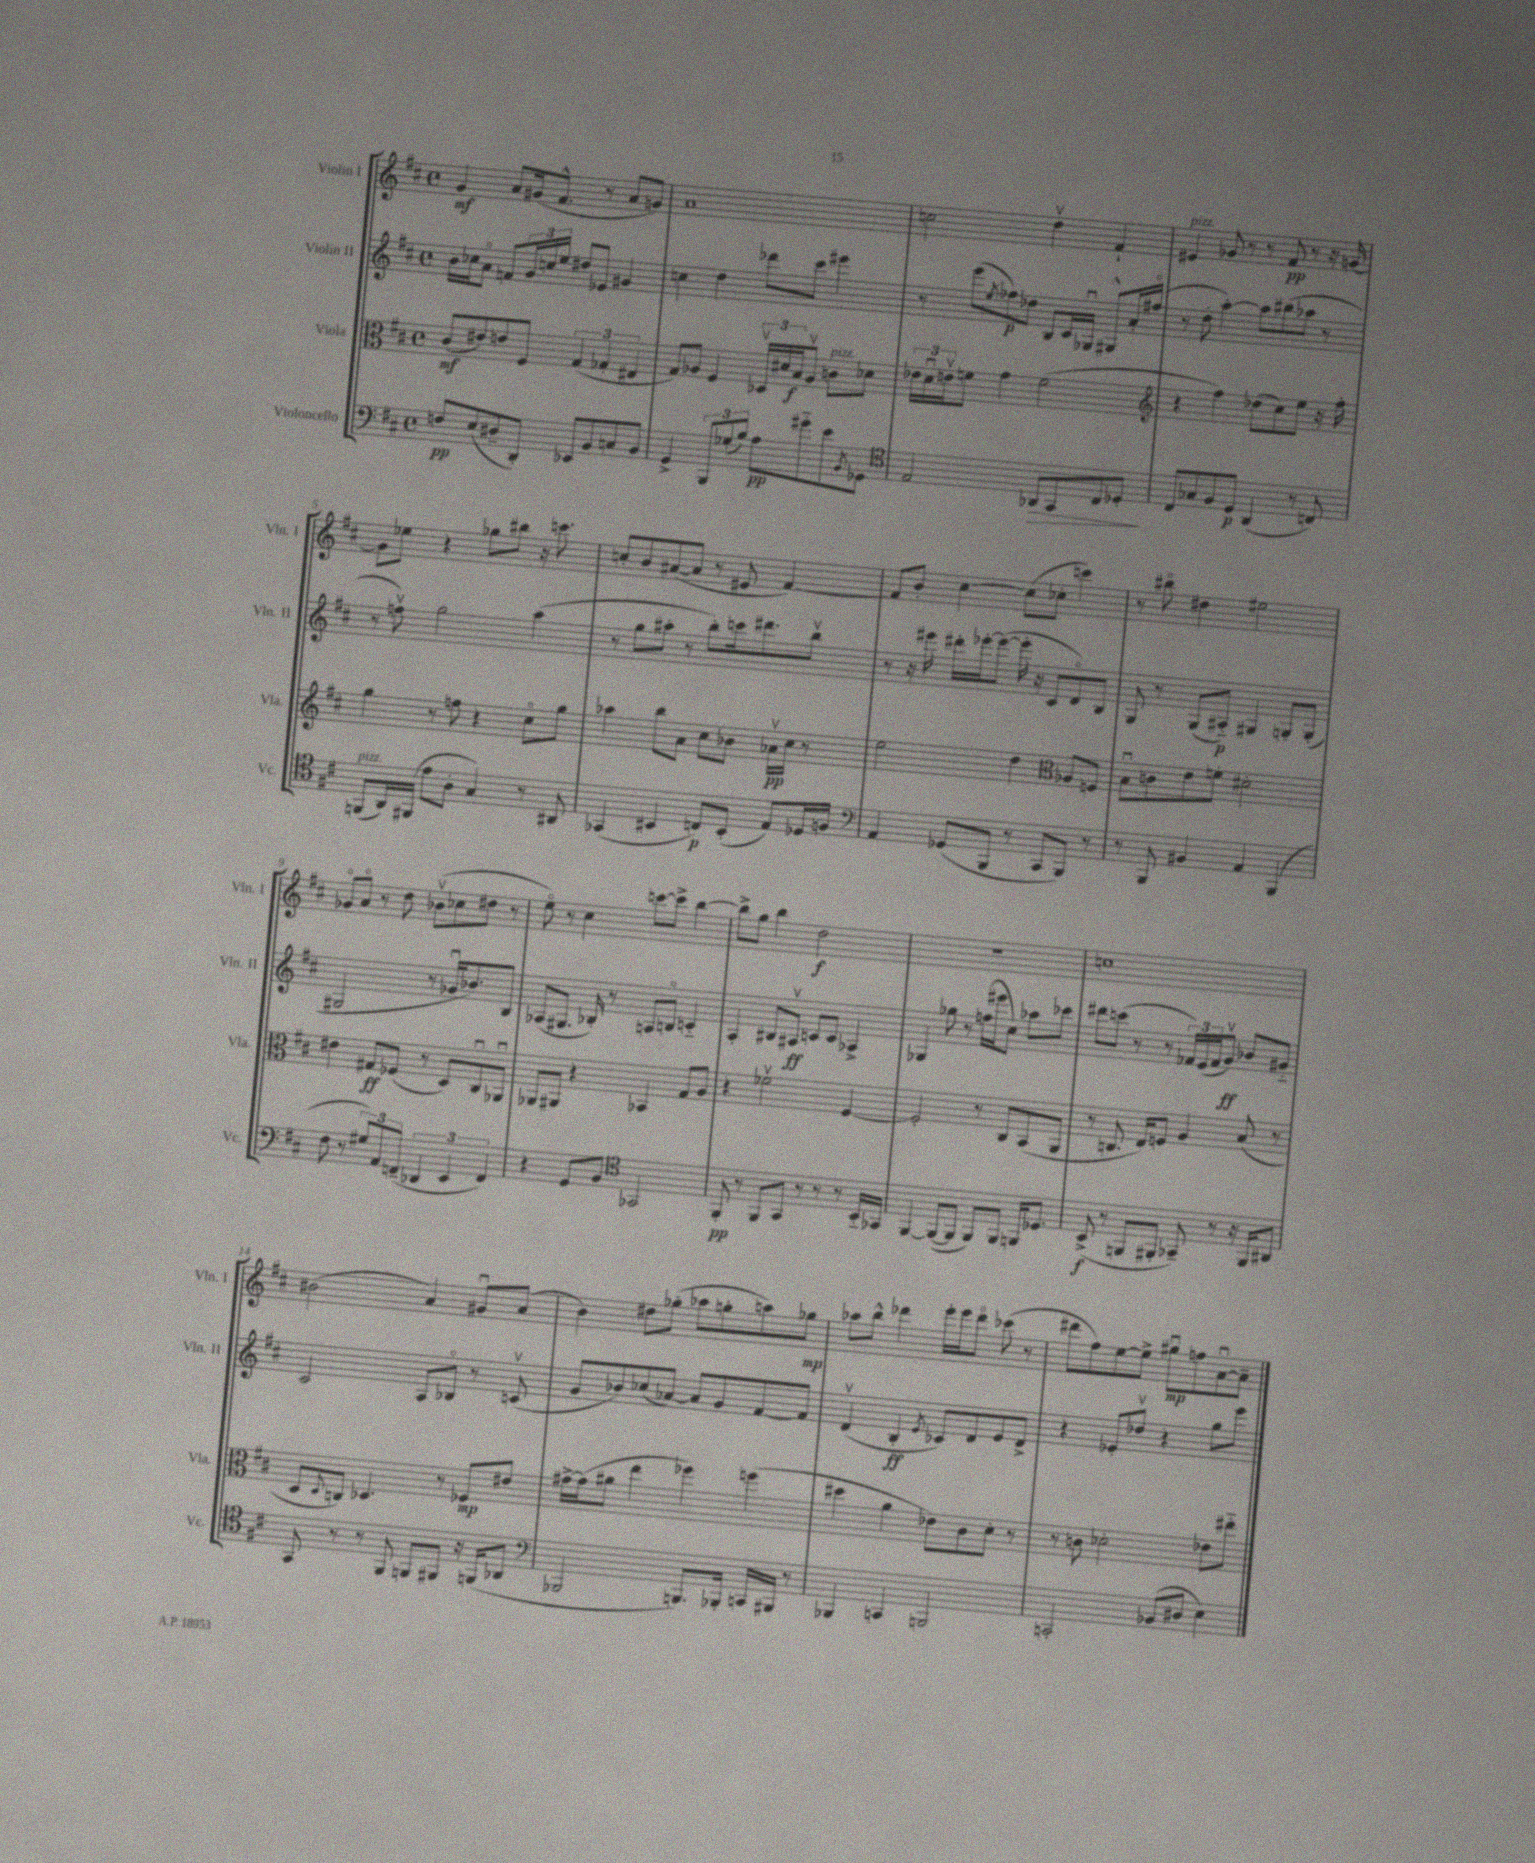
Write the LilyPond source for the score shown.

<<
\new StaffGroup <<
\new Staff = "s0" \with { instrumentName = "Violin I" shortInstrumentName = "Vln. I" } {
    \clef treble \key d \major \defaultTimeSignature \time 4/4
    g'4\mf a'8 gis'16( fis'8.-^ r8 a'8 g'8) |
    a'1 |
    c''2 d''4\upbow fis'4-! |
    eis'4^\markup { \italic "pizz." } ges'8 r8 r8 fis'8\pp r8 r16 g'16~ |
    g'8 ees''8 r4 ges''8 bis''8 r16 c'''8. |
    c''8-. b'8 ais'8~( ais'8 r8 eis'8 fis'4~) |
    fis'8 b'8-. cis''4~ cis''8( ces''8-. c'''4) |
    r8 bis''8\flageolet dis''4 eis''2 |
    ges'8\flageolet a'8\flageolet r8 d''8 bes'8\upbow( ces''8 dis''8 r8 |
    e''8\flageolet) r8 cis''4 c'''8~ c'''8-> b''4~ |
    b''8-> g''8 b''4 d''2\f |
    R1 |
    c''1 |
    bis'2( a'4) gis'8\downbow a'8( |
    b'4) dis''8 ges''8-.( aes''8 g''8-. a''8) ges''8\mp |
    aes''8 b''8-^ des'''4 e'''16-. e'''16 des'''8\flageolet ces'''8( r8 |
    dis'''8 fis''8) e''8~ e''8-> gis''8\downbow\mp f''8 a'8~\downbow a'8-- \bar "|." |
}
\new Staff = "s1" \with { instrumentName = "Violin II" shortInstrumentName = "Vln. II" } {
    \clef treble \key d \major \defaultTimeSignature \time 4/4
    b'16 ces''16 a'8\flageolet f'8 \tuplet 3/2 { g'16 c''16 e''16 } dis''8 ees'8 gis'4 |
    c''4 d''4 des'''8 cis'''8 eis'''4 |
    r8 e'''8( \acciaccatura { e''8 } fes''8\p) des''8 b8 cis'16 ges16\downbow gis8-^ a'16-. fis''16\flageolet( |
    r8 d''8-. a''4~-.) a''8 bis''8( aes''8 r8 |
    r8 f''8\upbow) g''2 a''4( |
    r8 g''8 ais''8-. r8 b''8-.) c'''16 dis'''8. b''8\upbow |
    r8 r16 eis'''16 dis'''16-. ees'''16~-. ees'''8~( ees'''16-. r16 cis'8 d'8\flageolet) b8 |
    g8 r8 g8( ais8-_\p) gis4 g8-. g8-.( |
    gis2 r8 ges'16\downbow bes'8.) b8 |
    aes8( gis8. bes16-.) r8 a8 b8\flageolet c'4-_ |
    a4-. bis8 ais8\upbow\ff c'8 c'8 aes4-> |
    ges4 ges''8 r8 f''16( eis'''16 cis''8) aes''8 ces'''8 |
    dis'''8 c'''8( r8 r8 \tuplet 3/2 { fes'16) e'16( fes'16 } g'8\upbow\ff) bes'8 gis'8-_ |
    cis'2 a8 bes8\flageolet r8 c'8\upbow( |
    g'8 bes'8) ces''8( aes'8~) aes'8 g'8 fis'8~ fis'8 |
    d'4\upbow( b4-.\ff \acciaccatura { e'8 } ces'8) d'8 e'8 d'8-> |
    r4 ees'8-. des''8\upbow r4 g''8 e'''8 \bar "|." |
}
\new Staff = "s2" \with { instrumentName = "Viola" shortInstrumentName = "Vla." } {
    \clef alto \key d \major \defaultTimeSignature \time 4/4
    cis'8\mf( eis'8) e'8 fis8 \tuplet 3/2 { g4( ges4-. eis4 } |
    g8) aes8 fis4 \tuplet 3/2 { des16\upbow dis'16 b16\f } aes8\upbow c'8^\markup { \italic "pizz." } des'8 |
    \tuplet 3/2 { ees'16 d'16\downbow e'16\upbow } f'8 g'4 f'2( |
    \clef treble r4 fis''4) des''8( cis''8) e''8 r16 fis''16-. |
    g''4 r8 f''8 r4 cis''8\flageolet g''8 |
    aes''4 b''8 a'8 cis''8 bes'8 aes'16\upbow\pp cis''16 r8 |
    e''2 d''4 \clef alto aes8 f8 |
    b8\downbow c'8 e'8 f'8-. dis'2-. |
    eis'4 gis8\ff fes8( r8 d8) cis8\downbow aes,8\downbow |
    aes,8 ais,8 r4 bes,4 g8 a8 |
    r4 fes'2\upbow fis4~ |
    fis2-. r8 cis8 b,8( a,8 |
    r8 c8. e16) f8 a4 b8( r8 |
    d8 \appoggiatura { d8 } c8) des4. r8 fes8\mp eis'8 |
    gis'16~-> gis'16( ais'8 e''4 fes''4) f''4( |
    dis''4 a'4 ees'8) cis'8 d'8-. r8 |
    r8 c'8 des'2-. ees'8 eis''8-_ \bar "|." |
}
\new Staff = "s3" \with { instrumentName = "Violoncello" shortInstrumentName = "Vc." } {
    \clef bass \key d \major \defaultTimeSignature \time 4/4
    f8\pp e8( dis8-- d,8-.) ees,8 b,8 c8 b,8 |
    g,4-> \tuplet 3/2 { b,,8 ges8-.( b8) } a8\pp gis'8-_ e'8 \acciaccatura { b,8 } ges,8 |
    \clef tenor e2 aes,8\> g,8 cis8 des8-.\! |
    cis8 ges8 fis8 d8\p a,4( r8 c8) |
    f,8^\markup { \italic "pizz." }( a,16) fis,16( e'8 a8-. g4) r8 ais,8 |
    ges,4( bis,4 c8\p) bis,8-.( e8) des16 f16 |
    \clef bass a,4 ges,8( b,,8 r8 cis,8 b,,8) r8 |
    r8 b,,8 bis,4 a,4 b,,4( |
    fis8 r8 \tuplet 3/2 { gis8) a,8 f,8--( } \tuplet 3/2 { des,4 e,4 f,4) } |
    r4 g,8 b,8 \clef tenor ges,2 |
    fis,8-.\pp r8 fis,8 g,8 r8 r8 r8 b,16-_ ges,16 |
    fis,4~ fis,8~( fis,8 fis,8) fis,8 f,16 des8. |
    b,8->\f( r8 f,8 fis,8-. ges,8--) r8 r16 fis,16 ais,8 |
    g,8 r8 r8 fis,8 f,8 fis,8 r16 f,16( aes,8 |
    \clef bass bes,,2 b,,8.) bes,,16-. c,16 bis,,16 r8 |
    bes,,4 c,4 b,,2 |
    c,2-. bes,8( dis8 e4) \bar "|." |
}
>>
>>
